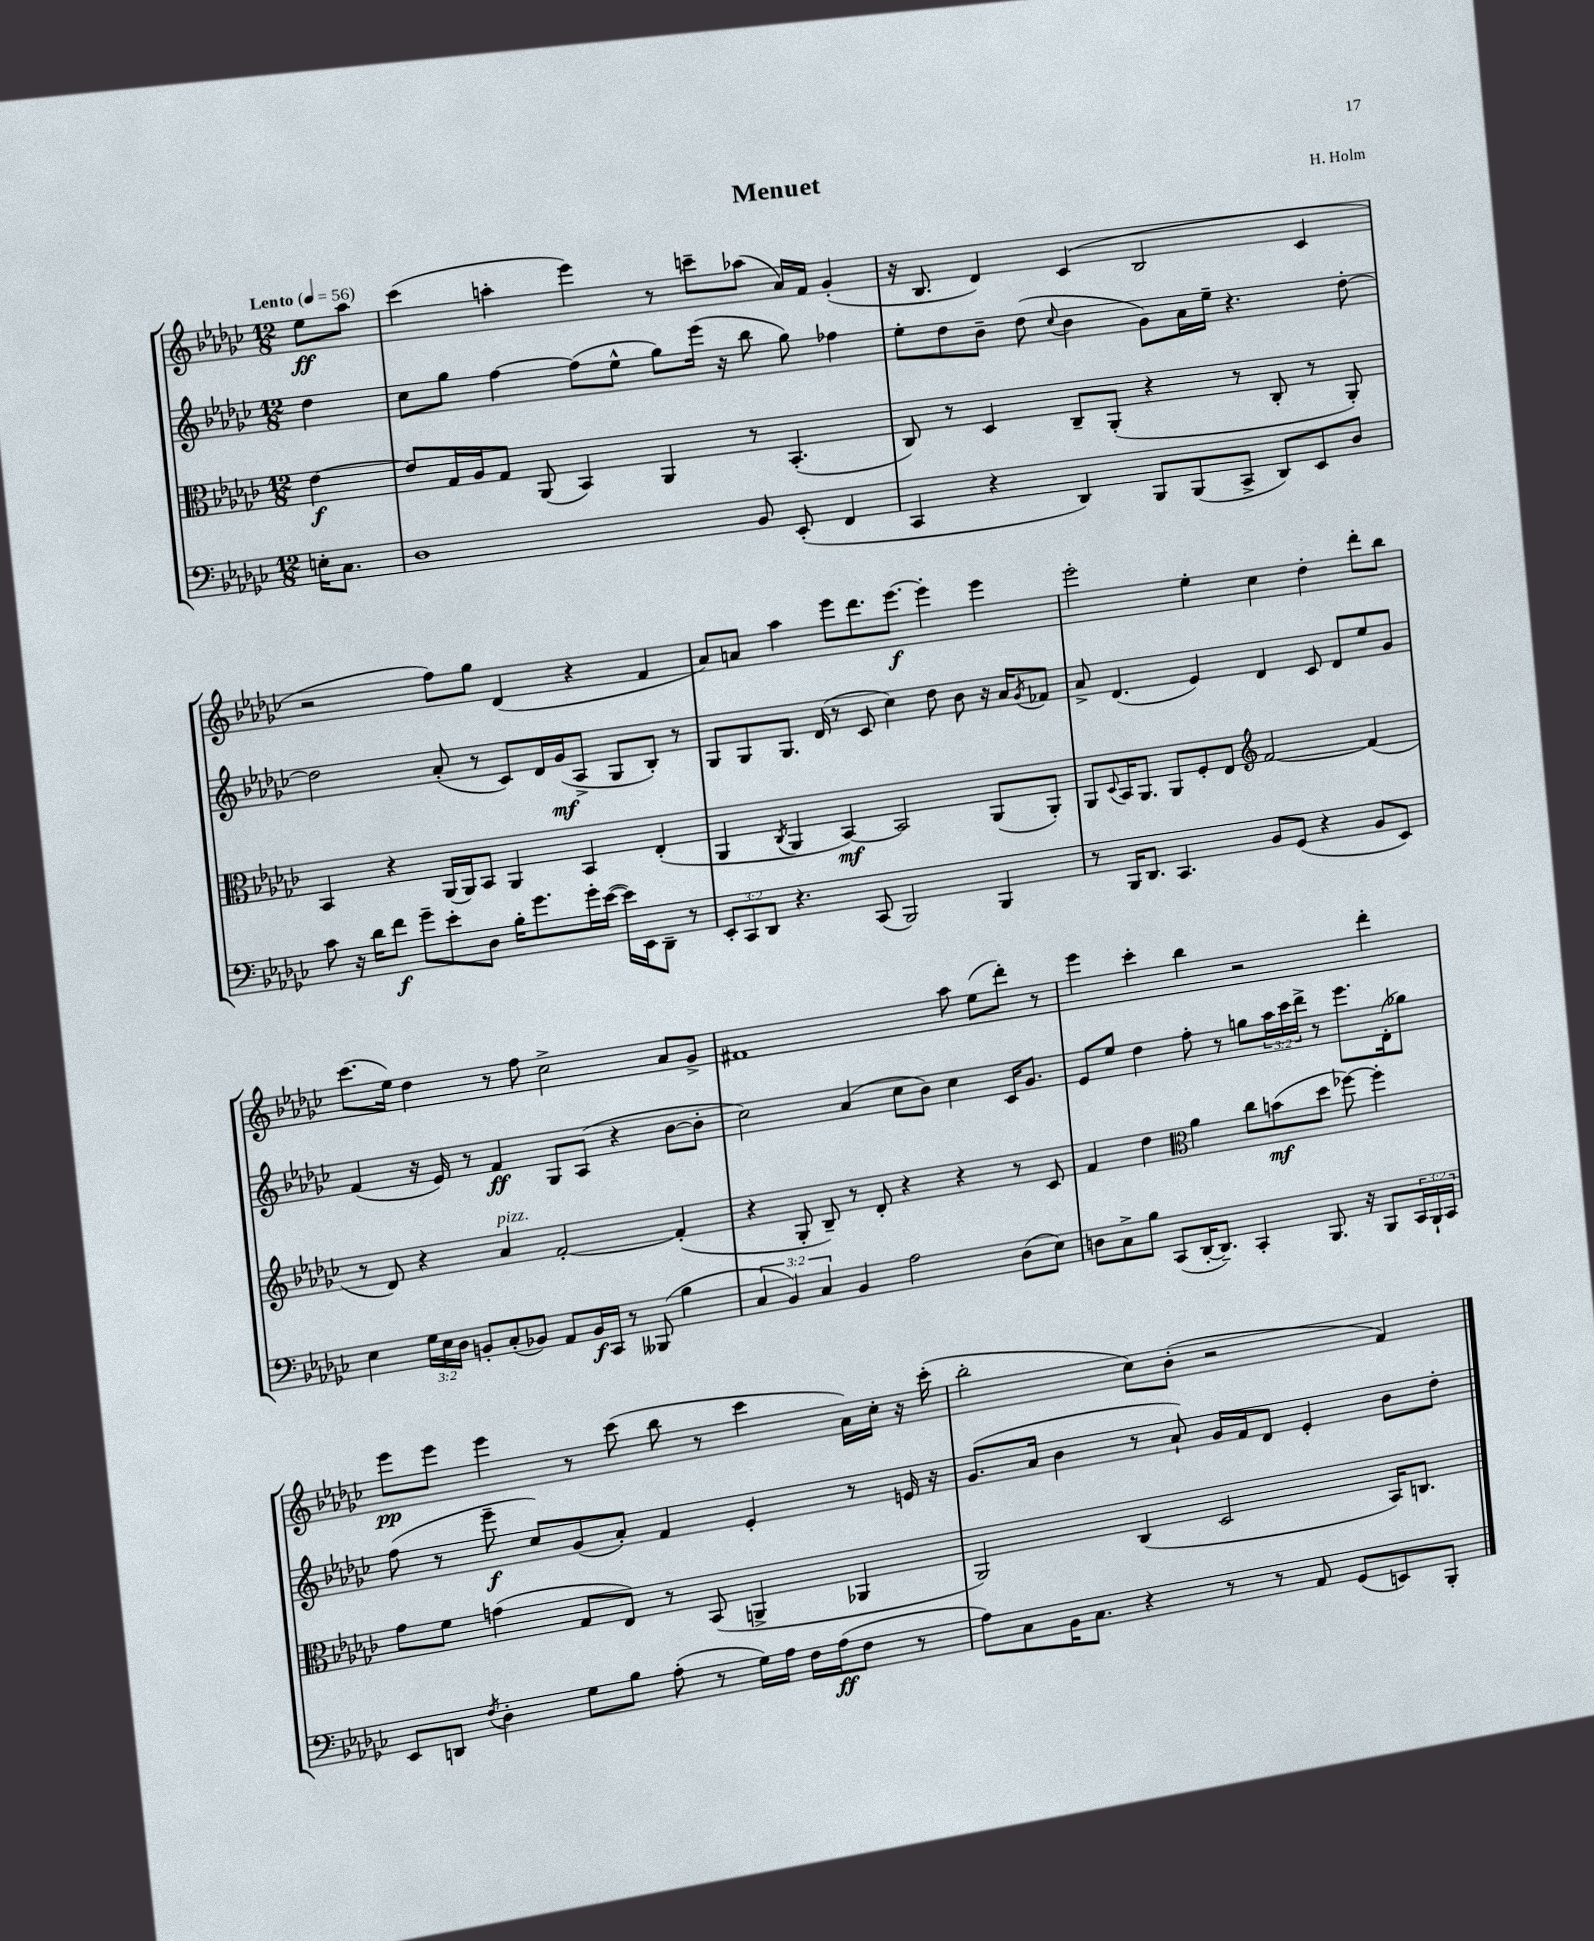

**kern	**kern	**kern	**kern
*staff4	*staff3	*staff2	*staff1
*clefF4	*clefC3	*clefG2	*clefG2
*k[b-e-a-d-g-c-]	*k[b-e-a-d-g-c-]	*k[b-e-a-d-g-c-]	*k[b-e-a-d-g-c-]
*M12/8	*M12/8	*M12/8	*M12/8
*MM56	*MM56	*MM56	*MM56
16E'	[4e-	4dd-	8ee-
8.C-	.	.	.
.	.	.	8aa-
=	=	=	=
1D-	8e-]	8cc-	(4ccc-
.	16G-	8gg-	.
.	16A-	.	.
.	8G-	[4ff	4aa'
.	(8AA-	.	.
.	4BB-)	(8ff]	4eee-)
.	.	8ee-^^	.
.	4AA-	8gg-)	8r
.	.	(16eee-	8ccc~
.	.	16r	.
8BB-	8r	8bb-	(8aa-
(8EE-'	(4.BB-'	8gg-)	16a-)
.	.	.	16f
4FF	.	4ff-	(4g-'
=	=	=	=
4CC-	8C-)	8ee-'	16r
.	.	.	8.B-
.	8r	8dd-	.
4r	4D-	8b-~	4d-)
.	.	(8dd-	.
.	.	8qqcc-	.
4DD-)	8C-~	4b-	(4c-
.	(8AA-'	.	.
8BBB-	4r	8g-)	2B-
(8BBB-	.	16a-	.
.	.	16ee-~	.
8CC-^	8r	4.r	.
8DD-)	8C-'	.	.
8EE-	8r	.	4c-
8D-	8AA-')	[8dd-'	.
=	=	=	=
8c-	4BB-	2dd-]	2r
16r	.	.	.
16d-	.	.	.
8f	4r	.	.
8g-~	.	.	.
8e-'	(16AA-	(8a-'	8ff)
.	16AA-)	.	.
8D-	8BB-	8r	8gg-
16B-'	4AA-	8c-)	(4d-
8.g-	.	.	.
.	.	16d-	.
.	.	(16g-	.
16g-'	4BB-	8A-^	4r
([16e-	.	.	.
16e-])	.	8G-	.
16EE-	.	.	.
8DD-~	(4E-'	8B-')	4f
8r	.	8r	.
=	=	=	=
12EE-'	4AA-	8G-	8a-)
12CC-	.	.	.
.	.	8G-	8a
12DD-	.	.	.
.	8qC-	.	.
4.r	4AA-	8.G-	4aa-
.	.	(16d-	.
.	[4BB-)	8r	8eee-
(8CC-	.	8c-	8.ddd-
2BBB-)	2BB-]	4cc-)	.
.	.	.	[8.eee-
.	.	8dd-	4eee-']
.	.	8b-	.
4BBB-	(8AA-	16r	4eee-
.	.	16a-	.
.	.	8qg-	.
.	8AA-')	8f-	.
=	=	=	=
8r	8AA-	8a-^	2eee-'
.	8qqD-	.	.
16BBB-	16BB-	(4.d-	.
8.DD-	8.AA-	.	.
4.CC-	8AA-	.	.
.	8F'	4e-)	4ee-'
.	8E-	.	.
*	*clefG2	*	*
8BB-	[2f	4d-	4cc-
(8GG-	.	.	.
4r	.	8c-	4dd-'
.	.	8d-	.
8BB-	(4f]	8ee-	8ddd-'
8EE-)	.	8g-	8bb-
=	=	=	=
4E-	8r	(4f	(8.ccc-
.	8d-)	.	.
.	.	.	16ee-)
24G-	4r	16r	4dd-
24E-	.	.	.
.	.	16e-)	.
24D-	.	.	.
8BB'	.	8r	.
(8C-'	4a-	4f	8r
8BB-)	.	.	8ff
8AA-	[2f'	8G-	2cc-^
16BB-	.	(8A-	.
16CC-	.	.	.
8r	.	4r	.
(8BBB--	.	.	.
4B-	(4f']	[8b-	8a-
.	.	8b-']	8g-^
=	=	=	=
6C-	4r	2cc-)	1f#
6BB-)	.	.	.
.	8G-'	.	.
6C-	.	.	.
.	8B-~)	.	.
4BB-	8r	(4a-	.
.	8d-'	.	.
2A-	4r	8cc-	.
.	.	8b-)	.
.	4r	4cc-	8aa-
.	.	.	(8ee-
(8D-	8r	16c-	8ddd-')
.	.	8.g-	.
8E-)	8c-	.	8r
=	=	=	=
8D	4f	8e-	4eee-
8C-^	.	8ee-	.
8B-	4dd-	4dd-	4ccc-'
(8CC-	.	.	.
*	*clefC3	*	*
[16DD-'	4a-	8ff'	4bb-
8.DD-~])	.	.	.
.	.	8r	.
4CC-'	8cc-	8gg	2r
.	(8b	24aa-	.
.	.	24ccc-	.
.	.	24ddd-^	.
8.BBB-	8dd-	8r	.
.	[8ff-)	8.eee-	.
16r	.	.	.
8BBB-	4ff-']	.	4ddd-'
.	.	(16d-'	.
24CC-	.	8gg-)	.
24BBB-`	.	.	.
24CC-	.	.	.
=	=	=	=
8EE-	8g-	(8ff	8eee-
8DD	8f	8r	8eee-
8qF	.	.	.
4D-'	(4g	8eee-~	4eee-
.	.	8cc-)	.
8G-	8G-	(8g-	8r
8B-	8E-)	8a-')	(8ccc-
(8A-'	8r	4f	8bb-
8r	(8BB-	.	8r
16G-)	4AA^	4e-'	4ccc-
16A-	.	.	.
16F	.	.	.
(16A-	.	.	.
8F	4AA-	8r	16a-)
.	.	.	16cc-'
8r	.	16e	16r
.	.	16r	(16ccc-'
=	=	=	=
8A-)	2AA-)	(8.g-	2bb-'
8C-	.	.	.
.	.	16a-	.
16BB-	.	4b-	.
8.C-	.	.	.
4r	(4C-	8r	8cc-)
.	.	8a-`)	(8b-'
8r	2D-	16g-	2r
.	.	16f	.
8r	.	8d-	.
8AA-	.	4e-'	.
(8GG-	.	.	.
8EE)	16BB-)	8b-	4f)
.	8.C	.	.
8BBB-'	.	8dd-'	.
==	==	==	==
*-	*-	*-	*-
